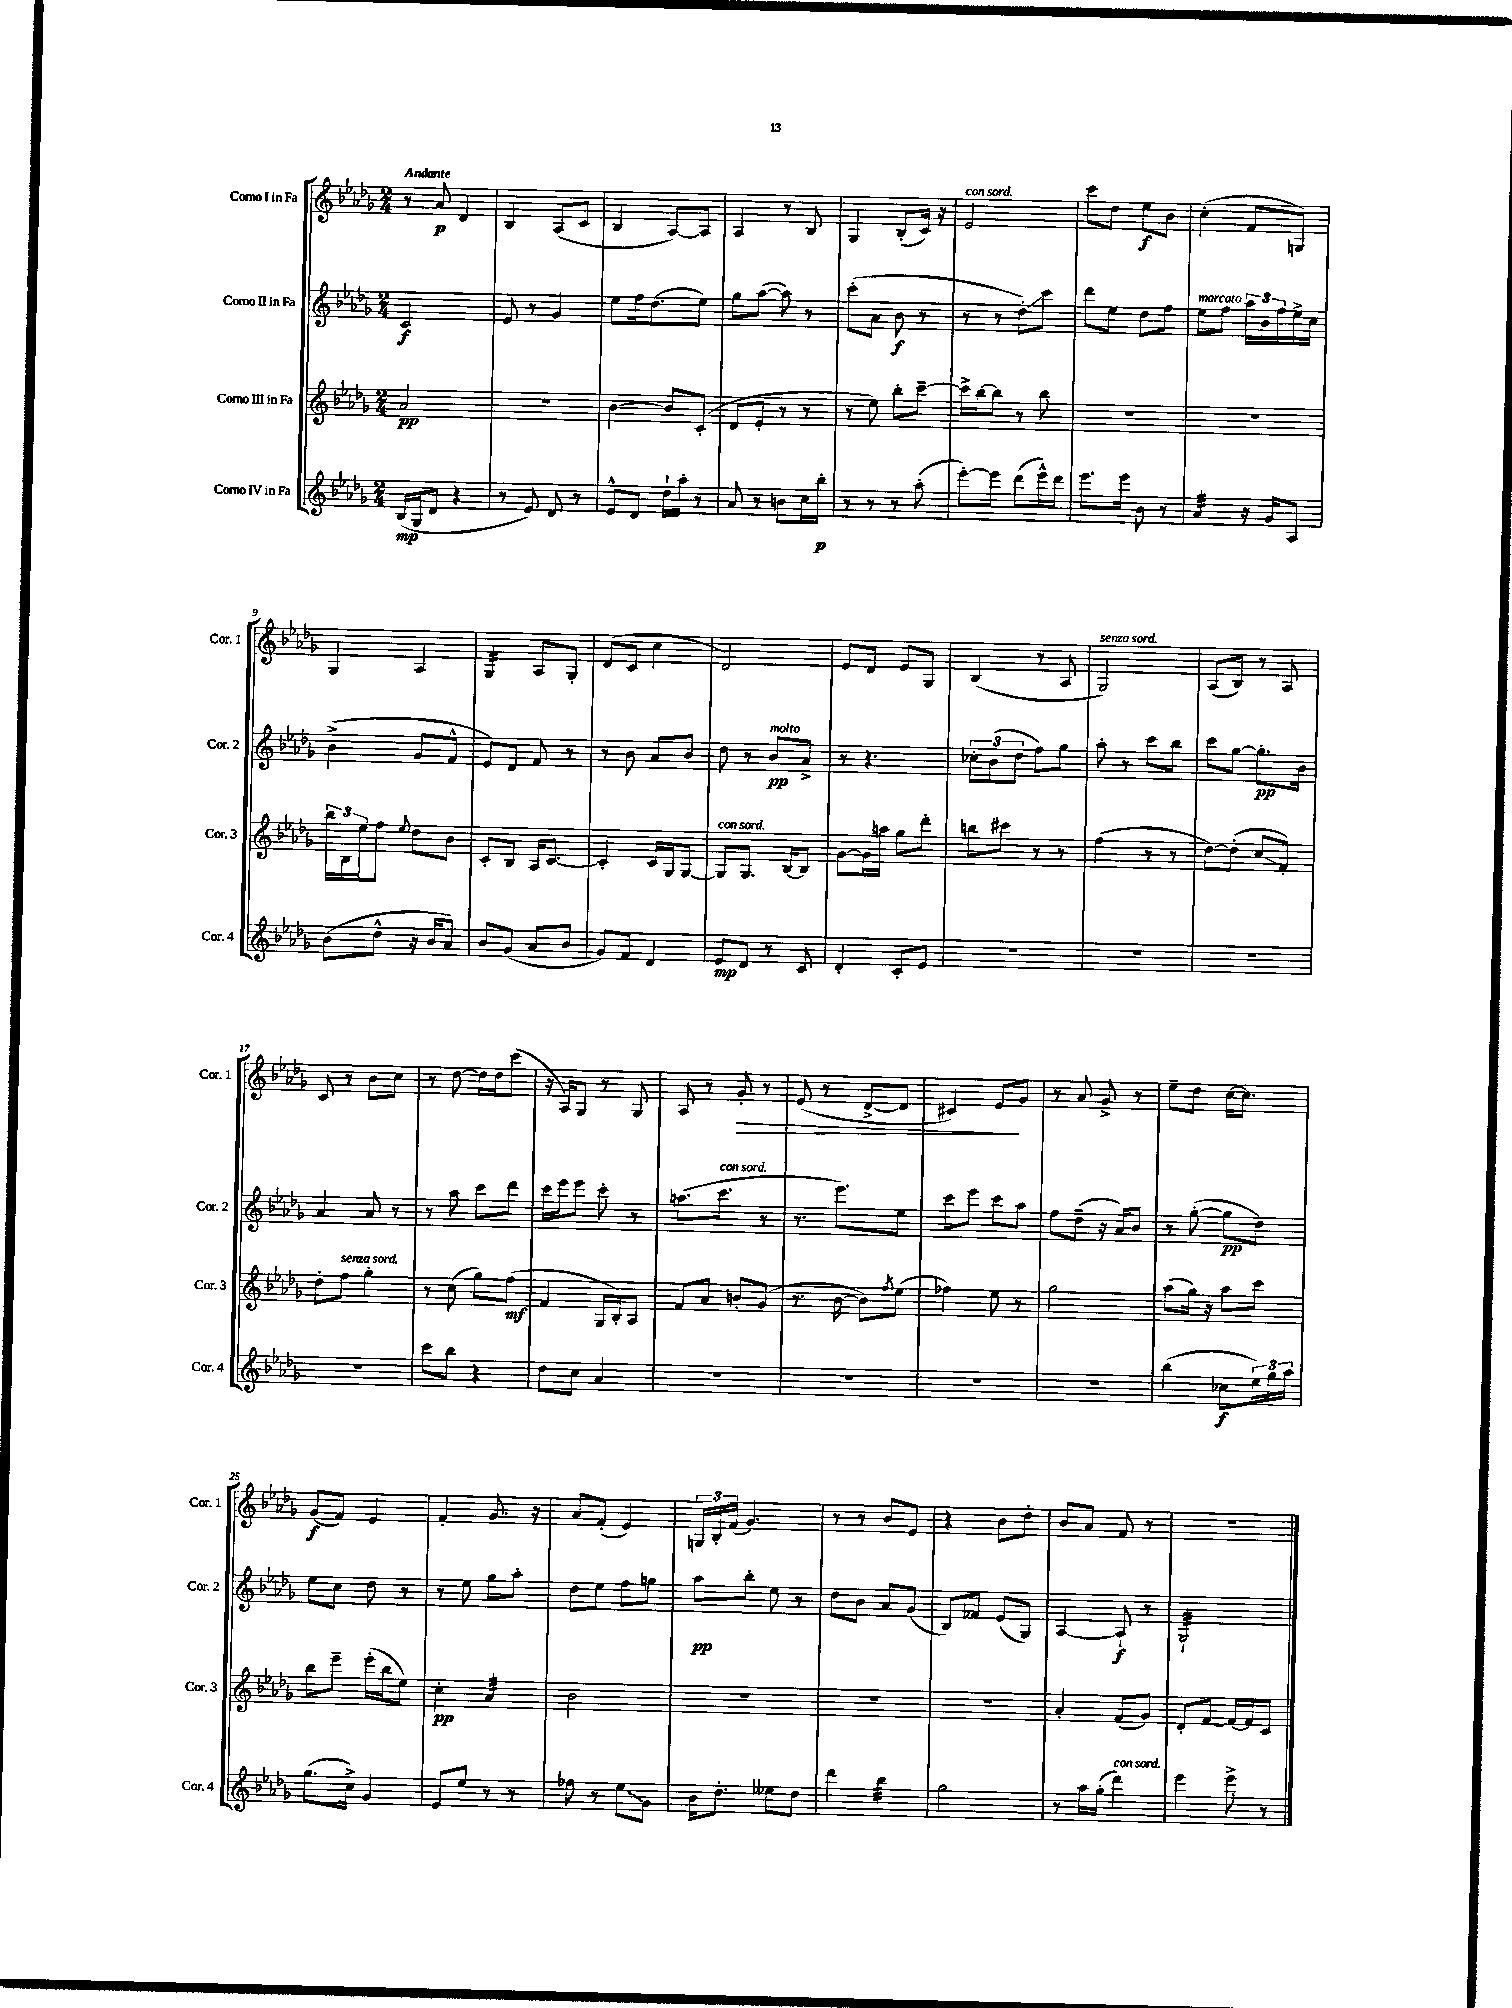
<<
\new StaffGroup <<
\new Staff = "s0" \with { instrumentName = "Corno I in Fa" shortInstrumentName = "Cor. 1" } {
    \clef treble \key des \major \numericTimeSignature \time 2/4 \tempo "Andante"
    r8 aes'8\p des'4 |
    bes4 aes8( c'8 |
    bes4 aes8~) aes8 |
    aes4 r8 bes8 |
    ges4 bes8-.( c'16) r16 |
    ees'2^\markup { \italic "con sord." } |
    c'''8 des''8 ees''8\f bes'8 |
    c''4-.( f'8 g8) |
    ges4 aes4 |
    ges4:16 aes8 ges8-. |
    des'8( c'8 c''4 |
    des'2) |
    ees'8 des'8 ees'8 ges8 |
    bes4( r8 aes8 |
    ges2^\markup { \italic "senza sord." }) |
    aes8( bes8) r8 aes8 |
    c'8 r8 bes'8 c''8 |
    r8 des''8~ des''16 des''16 c'''8( |
    r16 aes16) ges8 r8 ges8 |
    aes8 r8 ges'8-.\> r8 |
    ees'8( r8 des'8~-> des'8 |
    cis'4) ees'8\! ges'8 |
    r8 aes'8 ges'8-> r8 |
    ees''8-- des''8 c''16~ c''8. |
    ges'8\f( f'8) ees'4 |
    f'4-. ges'8. r16 |
    aes'8 f'8-.( ees'4) |
    \tuplet 3/2 { g16 bes16-. f'16( } ges'4.) |
    r8 r8 bes'8 ees'8 |
    r4 bes'8 des''8-. |
    bes'8 aes'8 f'8 r8 |
    r2 \bar "|." |
}
\new Staff = "s1" \with { instrumentName = "Corno II in Fa" shortInstrumentName = "Cor. 2" } {
    \clef treble \key des \major \numericTimeSignature \time 2/4
    c'2\f |
    ees'8 r8 ges'4 |
    ees''8 f''16 des''8.( ees''8) |
    ges''8 aes''8~( aes''8) r8 |
    c'''8-.( aes'8 bes'8\f r8 |
    r8 r8 des''8-.\glissando) c'''8 |
    des'''8 ees''8 des''8 f''8 |
    ees''8^\markup { \italic "marcato" } f''8 \tuplet 3/2 { aes''16 bes'16 f''16 } ees''16-> c''16 |
    bes'4->( ges'8 f'8-^ |
    ees'8) des'8 f'8 r8 |
    r8 bes'8 aes'8 bes'8 |
    des''8 r8 bes'8\pp^\markup { \italic "molto" } aes'8-> |
    r8 r4. |
    \tuplet 3/2 { ces''8-. bes'8( des''8 } f''8) ges''8 |
    aes''8-. r8 c'''8 bes''8 |
    c'''8 ges''8~ ges''8.-.\pp bes'16 |
    aes'4 aes'8 r8 |
    r8 aes''8 c'''8 des'''8 |
    c'''16 ees'''16 ees'''8 c'''8-. r8 |
    a''8.( c'''8.^\markup { \italic "con sord." } r8 |
    r8. ees'''8.) ees''8 |
    c'''8 ees'''8 c'''8 aes''8 |
    f''8 des''8--( r16 aes'16) bes'8 |
    r8 ges''8~-.( ges''8\pp des''8) |
    ees''8 c''8 des''8 r8 |
    r8 ees''8 ges''8 aes''8-. |
    des''8 ees''8 f''8 g''8 |
    aes''8\pp bes''8-. ees''8 r8 |
    des''8 bes'8 aes'8 ges'8( |
    bes8) fes'8 ees'8( ges8) |
    aes4~ aes8-!\f r8 |
    ges2:32-! \bar "|." |
}
\new Staff = "s2" \with { instrumentName = "Corno III in Fa" shortInstrumentName = "Cor. 3" } {
    \clef treble \key des \major \numericTimeSignature \time 2/4
    aes'2\pp |
    r2 |
    bes'4~ bes'8 c'8-.( |
    des'8 ees'8-. r8 r8 |
    r8 ees''8) bes''8-. c'''8~-- |
    c'''16-> bes''16~ bes''8 r8 bes''8 |
    R2 |
    R2 |
    \tuplet 3/2 { bes''16 bes16 ees''16 } f''8 \appoggiatura { ees''8 } des''8 bes'8 |
    c'8-. bes8 aes16 c'8.~ |
    c'4-. c'16 ges16 ges8~ |
    ges8^\markup { \italic "con sord." } ges8. bes16~ bes8 |
    ges'8~ ges'16 a''16 ges''8 des'''8-. |
    b''8 cis'''8 r8 r8 |
    f''4( r8 r8 |
    des''8~) des''8-.( c''8\glissando f'8-.) |
    des''8-. f''8^\markup { \italic "senza sord." } ges''4-. |
    r8 c''8( ges''8) f''8\mf( |
    f'4 ges16 bes16-.) aes8 |
    f'8 aes'8 b'8-. ges'8( |
    r8. bes'16~ bes'8) \acciaccatura { f''8 } ees''8( |
    fes''4) ees''8 r8 |
    ges''2 |
    aes''8( ges''16) r16 aes''8 c'''8 |
    bes''8 ees'''8-- ees'''16-.( bes''16 ees''8) |
    c''4-.\pp aes'4:32 |
    bes'2 |
    R2 |
    R2 |
    R2 |
    aes'4-. f'8( ges'8) |
    des'8-. f'8~ f'16~ f'16 c'8 \bar "|." |
}
\new Staff = "s3" \with { instrumentName = "Corno IV in Fa" shortInstrumentName = "Cor. 4" } {
    \clef treble \key des \major \numericTimeSignature \time 2/4
    bes16\mp( ges16 des'8 r4 |
    r8 ees'8) des'8 r8 |
    ees'8-^ des'8 des''16-! aes''16-. r8 |
    aes'8 r8 b'8 c''16 bes''16-.\p |
    r8 r8 r8 aes''8-.( |
    ees'''8~-.) ees'''8 des'''8( ees'''16-^) des'''16 |
    ees'''8. ees'''16 bes'8 r8 |
    aes'4:32 r16 ges'16 aes8 |
    bes'8( des''8-^ r16 bes'16 aes'8) |
    bes'8 ges'8( aes'8 bes'8 |
    ges'8) f'8 des'4 |
    ees'8\mp des'8 r8 c'8 |
    des'4-. c'8-. ees'8 |
    R2 |
    R2 |
    R2 |
    R2 |
    c'''8 bes''8 r4 |
    des''8 c''8 aes'4 |
    R2 |
    R2 |
    R2 |
    R2 |
    bes''4( ces''8\f \tuplet 3/2 { ees''16) ges''16 aes''16 } |
    ges''8.( c''16->) ges'4 |
    ees'8 ees''8 r8 r8 |
    fes''8 r8 \once \override Glissando.style = #'zigzag ees''8\glissando ges'8 |
    bes'16 des''8.-. eeses''8 des''8 |
    des'''4 bes''4:32 |
    ges''2 |
    r8 aes''16 ges''16-.( des'''4^\markup { \italic "con sord." }) |
    ees'''4 ees'''8-> r8 \bar "|." |
}
>>
>>
